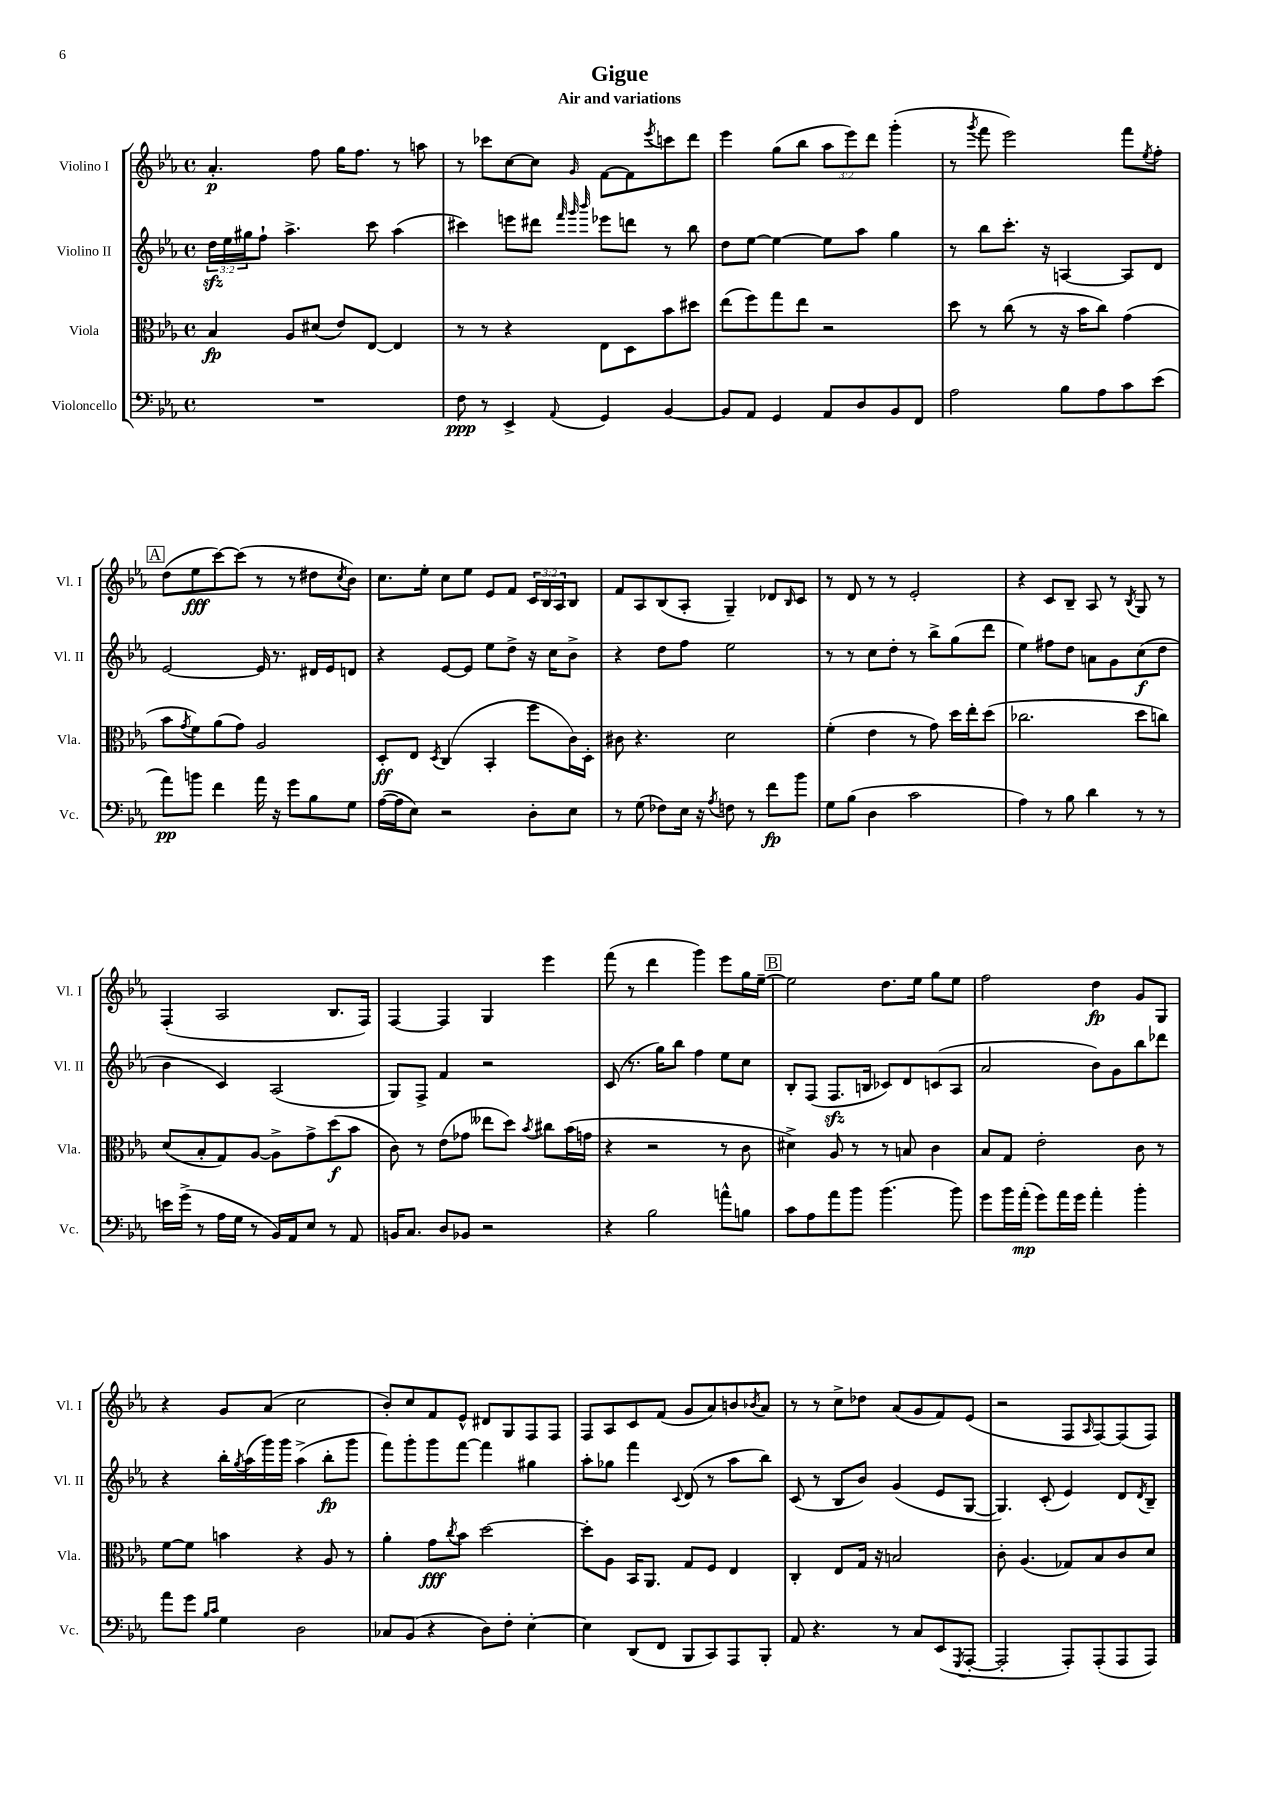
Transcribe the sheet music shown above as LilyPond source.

\header { title = "Gigue" subtitle = "Air and variations" }
<<
\new StaffGroup <<
\new Staff = "s0" \with { instrumentName = "Violino I" shortInstrumentName = "Vl. I" } {
    \clef treble \key ees \major \defaultTimeSignature \time 4/4 \override Staff.TupletNumber.text = #tuplet-number::calc-fraction-text
    aes'4.-.\p f''8 g''16 f''8. r8 a''8 |
    r8 ces'''8 c''8~ c''8 \grace { g'16 } f'8~ f'8 \acciaccatura { ees'''8 } c'''8 d'''8 |
    ees'''4 g''8( bes''8 \tuplet 3/2 { aes''8 ees'''8) d'''8 } g'''4-.( |
    r8 \acciaccatura { g'''8 } f'''8 ees'''2) f'''8 \acciaccatura { ees''8 } f''8-. |
    \mark \markup { \box "A" } d''8( ees''8\fff c'''8~) c'''8( r8 r8 dis''8 \acciaccatura { c''8 } bes'8) |
    c''8. ees''16-. c''8 ees''8 ees'8 f'8 \tuplet 3/2 { c'16 bes16 aes16 } bes8 |
    f'8 aes8 bes8( aes8-. g4--) des'8 \grace { bes16 } c'8 |
    r8 d'8 r8 r8 ees'2-. |
    r4 c'8 bes8-- aes8 r8 \acciaccatura { bes8 } g8 r8 |
    f4-.( aes2 bes8. f16) |
    f4~ f4 g4 ees'''4 |
    f'''8( r8 d'''4 g'''4) ees'''8 g''16 ees''16~-- |
    \mark \markup { \box "B" } ees''2 d''8. ees''16 g''8 ees''8 |
    f''2 d''4\fp g'8 g8 |
    r4 g'8 aes'8( c''2 |
    bes'8-.) c''8 f'8 ees'8-^ dis'8 g8 f8 f8 |
    f8 aes8 c'8 f'8( g'8 aes'8) b'8 \acciaccatura { bes'8 } aes'8 |
    r8 r8 c''8-> des''8 aes'8( g'8 f'8) ees'8( |
    r2 f8 \grace { aes16 } f8~) f8( f8) \bar "|." |
}
\new Staff = "s1" \with { instrumentName = "Violino II" shortInstrumentName = "Vl. II" } {
    \clef treble \key ees \major \defaultTimeSignature \time 4/4 \override Staff.TupletNumber.text = #tuplet-number::calc-fraction-text
    \tuplet 3/2 { d''16\sfz ees''16 gis''16 } f''8-! aes''4.-> c'''8 aes''4( |
    cis'''4) e'''8 dis'''8 \grace { f'''32 g'''32 bes'''32 } ees'''8 d'''8 r8 bes''8 |
    d''8 ees''8~ ees''4~ ees''8 aes''8 g''4 |
    r8 bes''8 c'''8.-. r16 a4~ a8 d'8 |
    \mark \markup { \box "A" } ees'2~ ees'16 r8. dis'16 ees'16 d'8 |
    r4 ees'8~ ees'8 ees''8 d''8-> r16 c''16 bes'8-> |
    r4 d''8 f''8 ees''2 |
    r8 r8 c''8 d''8-. r8 bes''8-> g''8( d'''8 |
    ees''4) fis''8 d''8 a'8 g'8 c''8\f( d''8 |
    bes'4 c'4) aes2( |
    g8) f8-> f'4 r2 |
    c'8( r8. g''16) bes''8 f''4 ees''8 c''8 |
    \mark \markup { \box "B" } bes8-. f8( f8.\sfz b16 ces'8) d'8 c'8( aes8 |
    aes'2 bes'8) g'8 bes''8 des'''8 |
    r4 bes''16-. \acciaccatura { g''8 } aes''16( g'''16) g'''16 aes''4->( bes''8-.\fp g'''8 |
    f'''8) g'''8-. g'''8 f'''8~ f'''4 gis''4 |
    aes''8-. ges''8 f'''4 \appoggiatura { c'8 } d'8( r8 aes''8 bes''8) |
    c'8( r8 bes8 bes'8) g'4( ees'8 g8~ |
    g4.) c'8-.( ees'4) d'8 \acciaccatura { d'8 } bes8-- \bar "|." |
}
\new Staff = "s2" \with { instrumentName = "Viola" shortInstrumentName = "Vla." } {
    \clef alto \key ees \major \defaultTimeSignature \time 4/4
    bes4\fp aes8 dis'8( ees'8) ees8~ ees4 |
    r8 r8 r4 ees8 d8 bes'8 dis''8 |
    ees''8( f''8) g''8 ees''8 r2 |
    d''8 r8 c''8( r8 r16 bes'16 c''8) g'4( |
    \mark \markup { \box "A" } bes'8 \acciaccatura { g'8 } f'8) aes'8( g'8) aes2 |
    d8-.\ff ees8 \acciaccatura { d8 } c4( bes,4-. f''8 c'16) d16-. |
    cis'8 r4. d'2 |
    f'4-.( ees'4 r8 g'8) d''16 ees''16-. d''8( |
    ces''2. d''8 c''8) |
    d'8( bes8-. g8) aes8~ aes8-> g'8-> d''8\f( bes'8 |
    c'8) r8 ees'8( ges'8 eeses''8 d''8) \acciaccatura { bes'8 } cis''8 bes'16( g'16 |
    r4 r2 r8 c'8 |
    \mark \markup { \box "B" } dis'4->) aes8 r8 r8 b8 c'4 |
    bes8 g8 ees'2-. c'8 r8 |
    f'8~ f'8 b'4 r4 aes8 r8 |
    aes'4-. g'8\fff \acciaccatura { c''8 } bes'8 d''2~ |
    d''8-. aes8 bes,16 aes,8. g8 f8 ees4 |
    c4-. ees8 g16 r16 b2 |
    c'8-. aes4.( ges8) bes8 c'8 d'8 \bar "|." |
}
\new Staff = "s3" \with { instrumentName = "Violoncello" shortInstrumentName = "Vc." } {
    \clef bass \key ees \major \defaultTimeSignature \time 4/4
    R1 |
    f8\ppp r8 ees,4-> \appoggiatura { aes,8 } g,4 bes,4~ |
    bes,8 aes,8 g,4 aes,8 d8 bes,8 f,8 |
    aes2 bes8 aes8 c'8 ees'8( |
    \mark \markup { \box "A" } aes'8\pp) b'8 f'4 aes'16 r16 g'8 bes8 g8 |
    aes16~( aes16 ees8) r2 d8-. ees8 |
    r8 g8( fes8) ees16 r16 \acciaccatura { aes8 } f8 r8 f'8\fp bes'8 |
    g8 bes8( d4 c'2 |
    aes4) r8 bes8 d'4 r8 r8 |
    e'16 g'16->( r8 aes16 g16 r8 bes,16) aes,16 ees8 r8 aes,8 |
    b,16 c8. d8 bes,8 r2 |
    r4 bes2 a'8-^ b8 |
    \mark \markup { \box "B" } c'8 aes8 aes'8 bes'8 bes'4.( bes'8) |
    g'8 bes'16 aes'16-.\mp( g'8) aes'16 g'16 aes'4-. bes'4-. |
    aes'8 g'8 \grace { bes16 c'16 } g4 d2 |
    ces8 bes,8( r4 d8) f8-. ees4~-. |
    ees4 d,8( f,8 bes,,8 c,8) aes,,8 bes,,8-. |
    aes,8 r4. r8 c8 ees,8( \acciaccatura { g,,8 } aes,,8~-. |
    aes,,2-. aes,,8-.) aes,,8-.( aes,,8 aes,,8) \bar "|." |
}
>>
>>
\layout { \context { \Score \remove "Bar_number_engraver" } }
